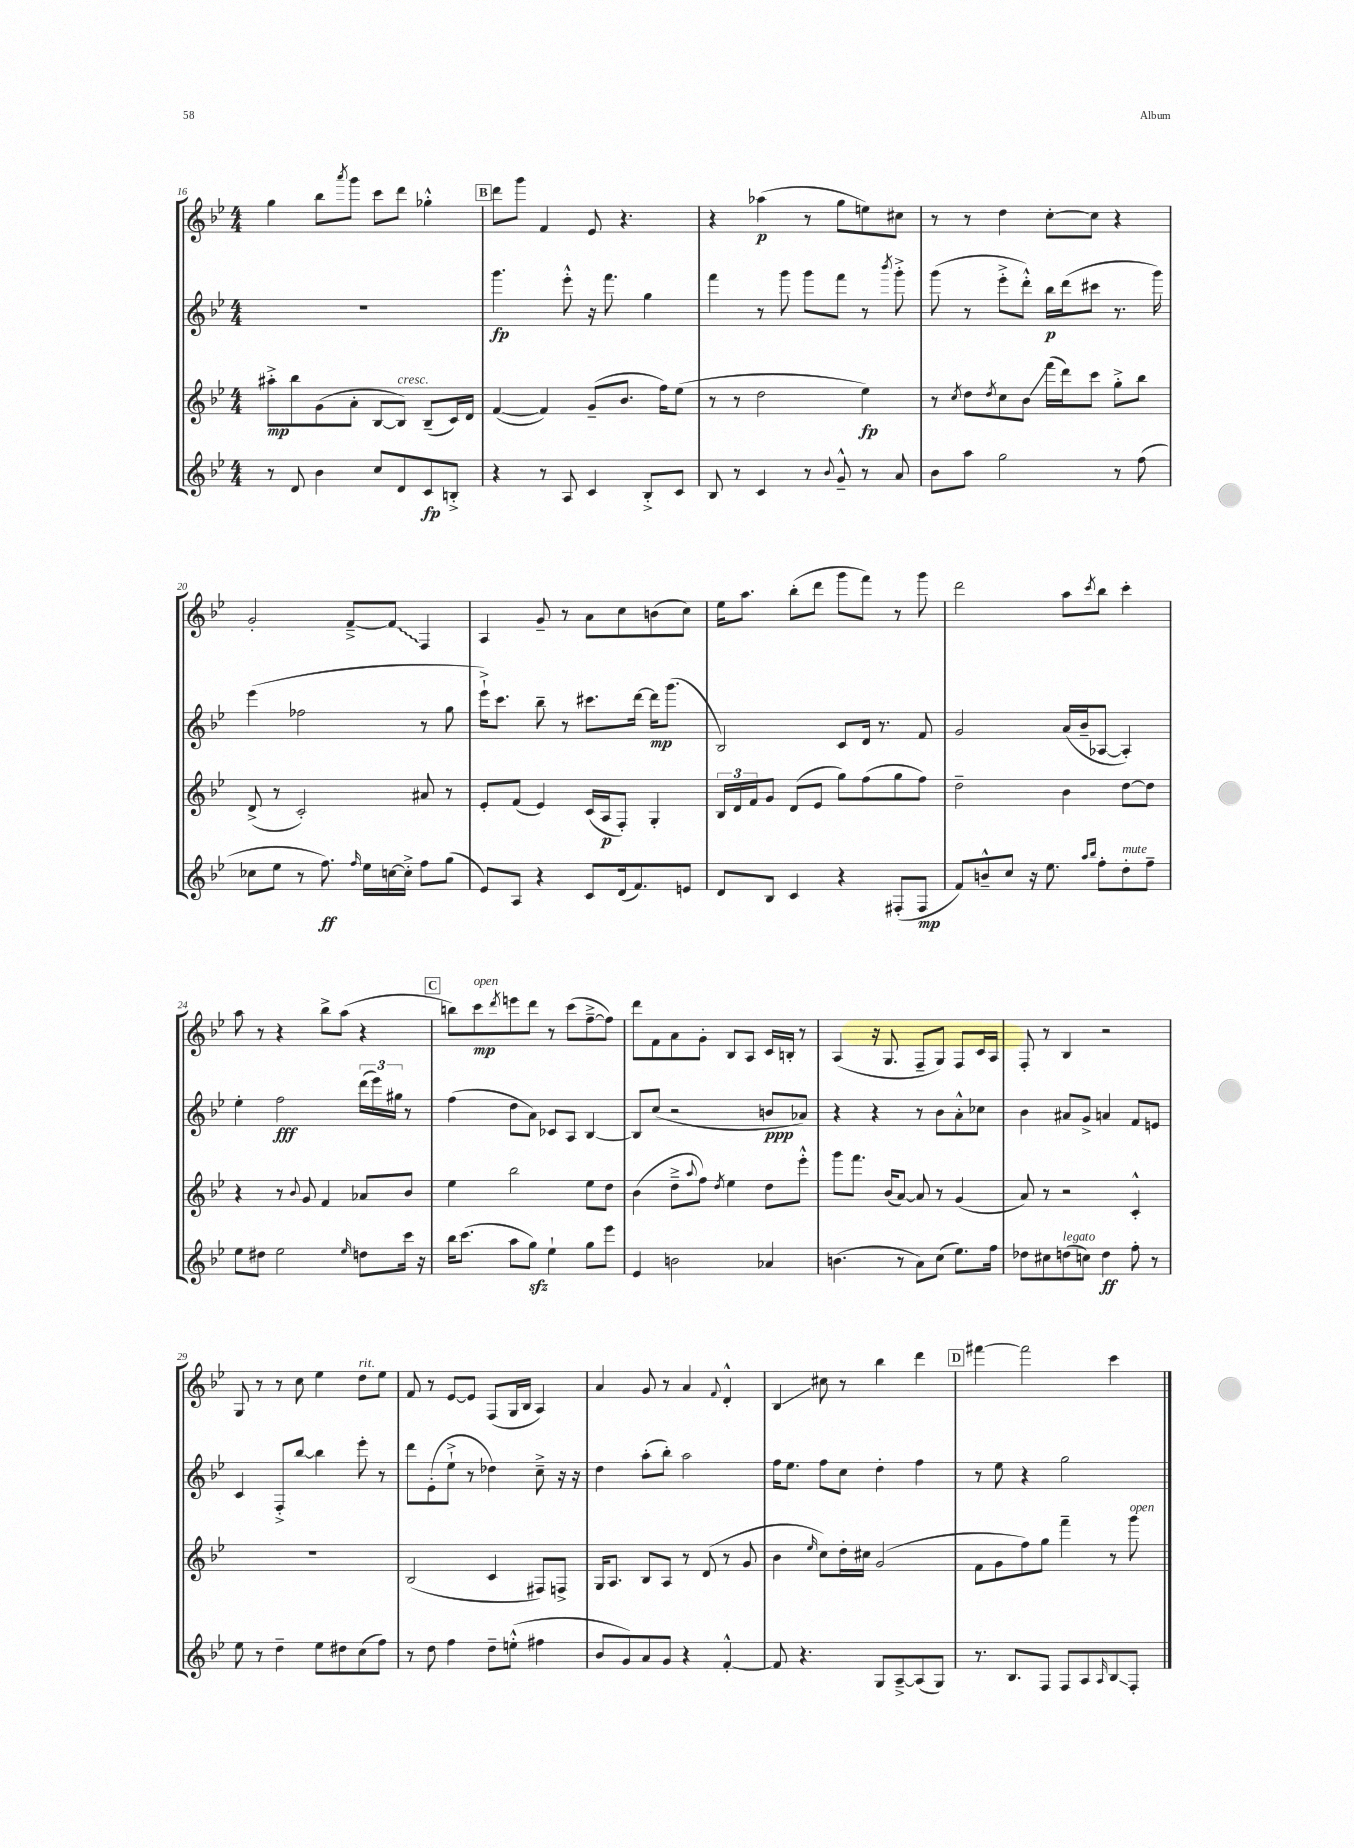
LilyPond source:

<<
\new StaffGroup <<
\new Staff = "s0" {
    \clef treble \key bes \major \numericTimeSignature \time 4/4
    g''4 bes''8 \acciaccatura { a'''8 } g'''8 c'''8 d'''8 ges''4-.-^ |
    \mark \markup { \box "B" } d'''8 g'''8 f'4 ees'8 r4. |
    r4 aes''4\p( r8 g''8 e''8) cis''8 |
    r8 r8 d''4 c''8~-. c''8 r4 |
    g'2-. f'8~---> \once \override Glissando.style = #'zigzag f'8\glissando f4 |
    a4 g'8-- r8 a'8 c''8 b'8( c''8) |
    ees''16 a''8. bes''8-.( d'''8 g'''8 f'''8) r8 g'''8 |
    d'''2 a''8 \acciaccatura { c'''8 } bes''8 c'''4-. |
    a''8 r8 r4 bes''8-> a''8( r4 |
    \mark \markup { \box "C" } b''8) c'''8\mp^\markup { \italic "open" } \acciaccatura { d'''8 } e'''8 d'''8 r8 c'''8( f''8~---> f''8) |
    d'''8 f'8 a'8 g'8-. bes8 a8 c'16 b16-. r8 |
    a4( r16 g8. f8-- g8) f8 c'16 a16 |
    f8-. r8 bes4 r2 |
    g8 r8 r8 c''8 ees''4 d''8^\markup { \italic "rit." } ees''8 |
    f'8 r8 ees'8~ ees'8 f8( g16 bes16 a4) |
    a'4 g'8 r8 a'4 \appoggiatura { f'8 } d'4-.-^ |
    bes4\glissando cis''8 r8 bes''4 d'''4 |
    \mark \markup { \box "D" } fis'''4~ fis'''2 c'''4 \bar "|." |
}
\new Staff = "s1" {
    \clef treble \key bes \major \numericTimeSignature \time 4/4
    R1 |
    \mark \markup { \box "B" } g'''4.\fp ees'''8-.-^ r16 f'''8. g''4 |
    f'''4 r8 g'''8 g'''8 f'''8 r8 \acciaccatura { bes'''8 } g'''8-.-> |
    g'''8( r8 ees'''8-.-> d'''8-.-^) bes''16\p d'''16( cis'''8 r8. g'''16) |
    ees'''4( fes''2 r8 g''8 |
    ees'''16-!->) c'''8. bes''8-- r8 cis'''8. d'''16~ d'''16\mp g'''8.( |
    bes2) c'8 d'16 r8. f'8 |
    g'2 a'16( bes'16-- aes8~ aes4-.) |
    ees''4-. f''2\fff \tuplet 3/2 { d'''16( ees'''16) gis''16 } r8 |
    \mark \markup { \box "C" } f''4( d''8 a'8) ces'8 a8 bes4~ |
    bes8 c''8( r2 b'8\ppp aes'8) |
    r4 r4 r8 bes'8 a'8-.-^ ces''8 |
    bes'4 ais'8 g'8-> a'4 f'8 e'8 |
    c'4 f8-.-> bes''8~ bes''4 ees'''8-. r8 |
    d'''8 ees'8-.( ees''8-!-> r8 des''4) c''8---> r16 r16 |
    d''4 a''8-.( bes''8-.) a''2 |
    f''16 ees''8. f''8 c''8 d''4-. f''4 |
    \mark \markup { \box "D" } r8 ees''8 r4 g''2 \bar "|." |
}
\new Staff = "s2" {
    \clef treble \key bes \major \numericTimeSignature \time 4/4
    ais''8-.->\mp bes''8 g'8( a'8-. bes8~ bes8^\markup { \italic "cresc." }) bes8--( c'16) d'16 |
    \mark \markup { \box "B" } f'4~( f'4) g'8--( bes'8. f''16) ees''8( |
    r8 r8 d''2 ees''4\fp) |
    r8 \acciaccatura { c''8 } d''8 \acciaccatura { d''8 } c''8 bes'8\glissando f'''16( d'''16) c'''8 g''8-.-> bes''8 |
    d'8->( r8 c'2-.) ais'8 r8 |
    ees'8-. f'8( ees'4) c'16( a16\p f8-.) g4-. |
    \tuplet 3/2 { bes16 d'16 f'16 } g'8 d'8( ees'8 g''8) f''8( g''8 f''8) |
    d''2-- bes'4 d''8~ d''8 |
    r4 r8 \appoggiatura { bes'8 } g'8 f'4 aes'8 bes'8 |
    \mark \markup { \box "C" } ees''4 bes''2 ees''8 d''8 |
    bes'4( d''8---> \appoggiatura { a''8 } f''8) \acciaccatura { d''8 } ees''4 d''8 ees'''8-.-^ |
    g'''8 f'''8. bes'16( a'8~) a'8 r8 g'4( |
    a'8) r8 r2 c'4-.-^ |
    R1 |
    bes2( c'4 fis8) f8-> |
    g16 a8. bes8 a8 r8 d'8( r8 g'8 |
    bes'4 \grace { ees''16 } c''8) d''16-. cis''16 g'2( |
    \mark \markup { \box "D" } f'8 g'8 f''8) g''8 f'''4-- r8 g'''8^\markup { \italic "open" } \bar "|." |
}
\new Staff = "s3" {
    \clef treble \key bes \major \numericTimeSignature \time 4/4
    r8 d'8 bes'4 c''8 d'8 c'8\fp b8-.-> |
    \mark \markup { \box "B" } r4 r8 a8 c'4 bes8-.-> c'8 |
    bes8 r8 c'4 r8 \appoggiatura { bes'8 } g'8---^ r8 a'8 |
    bes'8 a''8 g''2 r8 f''8( |
    ces''8 ees''8 r8 f''8.\ff) \grace { f''16 } ees''16 c''16~ c''16-.-> f''8 g''8( |
    ees'8) a8 r4 c'8 d'16( f'8.) e'8 |
    d'8 bes8 c'4 r4 fis8-.( fis8\mp |
    f'8) b'8---^ c''8 r16 ees''8. \grace { a''16 bes''16 } f''8-. d''8-.^\markup { \italic "mute" } f''8-- |
    ees''8 dis''8 ees''2 \grace { ees''16 } d''8 c'''16 r16 |
    \mark \markup { \box "C" } bes''16 c'''8.( a''8 g''8\sfz) ees''4-! g''8 ees'''8 |
    ees'4 b'2 aes'4 |
    b'4.( r8 a'8) c''8( ees''8.) f''16 |
    des''8 cis''8 d''8^\markup { \italic "legato" }( c''8) d''4\ff f''8-. r8 |
    ees''8 r8 d''4-- ees''8 dis''8 c''8( f''8) |
    r8 d''8 f''4 d''8-- e''8-.-^( fis''4 |
    bes'8 g'8) a'8 g'8 r4 f'4~-.-^ |
    f'8 r4. g8 a8~---> a8( g8) |
    \mark \markup { \box "D" } r8. bes8. f8 f8 a8 \grace { a16 } bes8\glissando f8-. \bar "|." |
}
>>
>>
\layout { \context { \Score currentBarNumber = #16 } }
